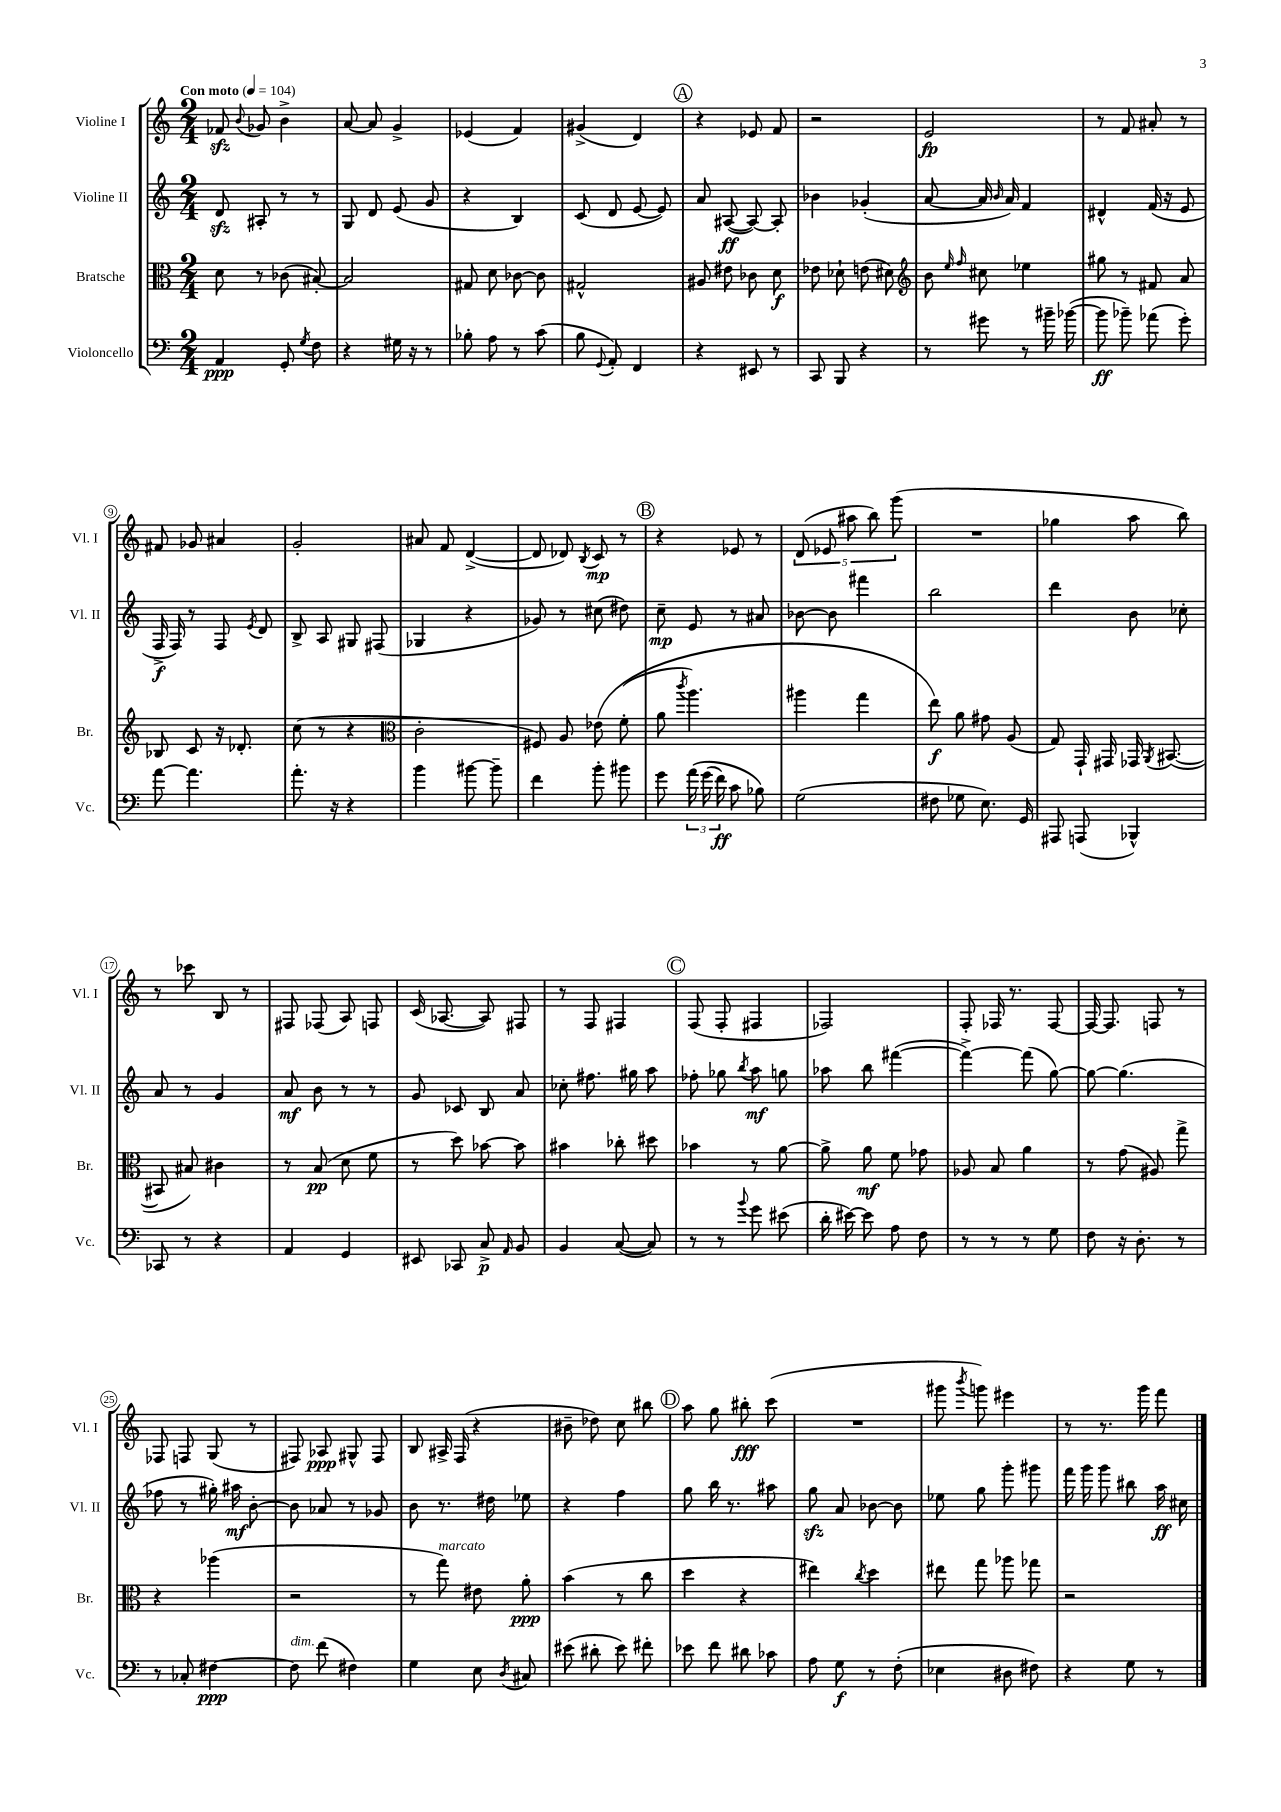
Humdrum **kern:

**kern	**kern	**kern	**kern
*staff4	*staff3	*staff2	*staff1
*clefF4	*clefC3	*clefG2	*clefG2
*k[]	*k[]	*k[]	*k[]
*M2/4	*M2/4	*M2/4	*M2/4
*MM104	*MM104	*MM104	*MM104
4AA	8d	8d	8f-
.	.	.	8qqb
.	8r	8A#'	8g-
8GG'	(8c-	8r	4b^
8qG	.	.	.
8F	[8B#')	8r	.
=	=	=	=
4r	2B#]	8G	[8a
.	.	8d	8a]
16G#	.	(8e	4g^
16r	.	.	.
8r	.	8g	.
=	=	=	=
8B-'	8G#	4r	(4e-
8A	8d	.	.
8r	[8c-	4B)	4f)
(8c	8c-]	.	.
=	=	=	=
8B	2G#^^	(8c	(4g#^
8qqGG	.	.	.
8AA')	.	8d	.
4FF	.	[8e	4d)
.	.	8e])	.
=	=	=	=
4r	8A#	8a	4r
.	8e#	([8A#	.
8EE#	8c-	8A#_)	8e-
8r	8d	8A#']	8f
=	=	=	=
8CC	8e-	4b-	2r
8BBB	8d-`	.	.
4r	(8e	(4g-'	.
.	8d#)	.	.
=	=	=	=
*	*clefG2	*	*
8r	8b	[8a	2e
.	16qqee	.	.
.	16qqff	.	.
8g#	8cc#	16a]	.
.	.	16qqb	.
.	.	16a)	.
8r	4ee-	4f	.
16b#~	.	.	.
([16b-	.	.	.
=	=	=	=
8b-]	8gg#	4d#^^	8r
8b-~)	8r	.	8f
(8a-	8f#	(16f	8a#'
.	.	16r	.
8g')	8a	8e	8r
=	=	=	=
[8a	8B-	16F^	8f#
.	.	16F)	.
4.a]	8c	8r	8g-
.	16r	8F	4a#
.	8.d-'	.	.
.	.	8qe	.
.	.	8d	.
=	=	=	=
8.a'	(8cc	8B^	2g'
.	8r	8A	.
16r	.	.	.
4r	4r	8G#	.
.	.	(8F#	.
=	=	=	=
*	*clefC3	*	*
4b	2c'	4G-	8a#
.	.	.	8f
[8b#	.	4r	([4d^
8b#~]	.	.	.
=	=	=	=
4f	8F#)	8g-)	8d]
.	8A	8r	8d-)
.	.	.	8qB
8b'	&(8e-	(8cc#	8c
8b#	(8f'	8dd#)	8r
=	=	=	=
8g	8a	8cc~	4r
.	8qccc	.	.
&(24a	4.aa)	8e	.
(24g	.	.	.
24f)	.	.	.
8c	.	8r	8e-
8B-&)	.	8a#	8r
=	=	=	=
(2G	4aa#	[8b-	(10d
.	.	.	10e-
.	.	8b-]	.
.	.	.	10aa#
.	4gg	4fff#	.
.	.	.	10bb)
.	.	.	(10ggg
=	=	=	=
8F#	8ee&)	2bb	2r
8G-	8a	.	.
8.E)	8g#	.	.
.	(8A	.	.
16GG	.	.	.
=	=	=	=
8AAA#	8G)	4ddd	4gg-
(8AAA	16GG`	.	.
.	16GG#	.	.
4BBB-^^)	16GG-	8b	8aa
.	8qAA	.	.
.	([8.BB#	.	.
.	.	8cc-'	8bb)
=	=	=	=
8CC-	8BB#]	8a	8r
8r	8B#)	8r	8ccc-
4r	4c#	4g	8B
.	.	.	8r
=	=	=	=
4AA	8r	8a	8F#
.	(8B	8b	(8F-
4GG	8d	8r	8A)
.	8f	8r	8F
=	=	=	=
8EE#	8r	8g	(16c
.	.	.	[8.A-
8CC-	8dd)	8c-	.
8C^	[8b-	8B	8A-])
16qqAA	.	.	.
8BB	8b-]	8a	8F#
=	=	=	=
4BB	4b#	8cc-'	8r
.	.	8.ff#	8F
([8C	8cc-'	.	4F#
.	.	16gg#	.
8C])	8dd#	8aa	.
=	=	=	=
8r	4b-	8ff-'	(8F
8r	.	8gg-	8F'
8qqb	.	8qbb	.
8g	8r	8aa	4F#
(8e#	[8a	8gg	.
=	=	=	=
16d'	8a^]	8aa-	2F-)
[16e#)	.	.	.
8e#]	8a	8bb	.
8A	8f	([4fff#	.
8F	8g-	.	.
=	=	=	=
8r	8A-	4fff#^_)	8F'
8r	8B	.	16F-
.	.	.	8.r
8r	4a	(8fff#]	.
8G	.	[8gg)	[8F-
=	=	=	=
8F	8r	8gg_	16F-_
.	.	.	8.F-]
16r	(8g	(4.gg]	.
8.D'	.	.	.
.	8A#)	.	8F
8r	8gg^	.	8r
=	=	=	=
8r	4r	8ff-	8F-
8C-'	.	8r	8F
[4F#	(4aa-	16gg#')	(8G
.	.	16aa#	.
.	.	[8b'	8r
=	=	=	=
8F#]	2r	8b]	8F#)
(8f	.	8a-	8A-
4F#)	.	8r	8G#^^
.	.	8g-	8F#
=	=	=	=
4G	8r	8b	8B
.	8gg)	8.r	16A#^
.	.	.	(16F
8E	8e#	.	4r
.	.	16dd#	.
8qD	.	.	.
8C#	8a'	8ee-	.
=	=	=	=
(8e#	(4b	4r	8b#~
8d#'	.	.	8dd-)
8e#)	8r	4ff	8cc
8f#'	8cc	.	8bb#
=	=	=	=
8e-	4dd	8gg	8aa
8f	.	16bb	8gg
.	.	8.r	.
8d#	4r	.	8bb#'
8c-	.	8aa#	(8ccc
=	=	=	=
8A	4ee#)	8gg	2r
8G	.	8a	.
.	8qcc	.	.
8r	4dd	[8b-	.
(8F'	.	8b-]	.
=	=	=	=
4E-	8ee#	8ee-	8ggg#
.	.	.	8qbbb
.	8gg	8gg	8ggg)
8D#	8aa-	8ggg'	4eee#
8F#)	8gg-	8ggg#	.
=	=	=	=
4r	2r	16fff	8r
.	.	16ggg	.
.	.	8ggg	8.r
8G	.	8bb#	.
.	.	.	16ggg
8r	.	16aa	8fff
.	.	16cc#	.
==	==	==	==
*-	*-	*-	*-
